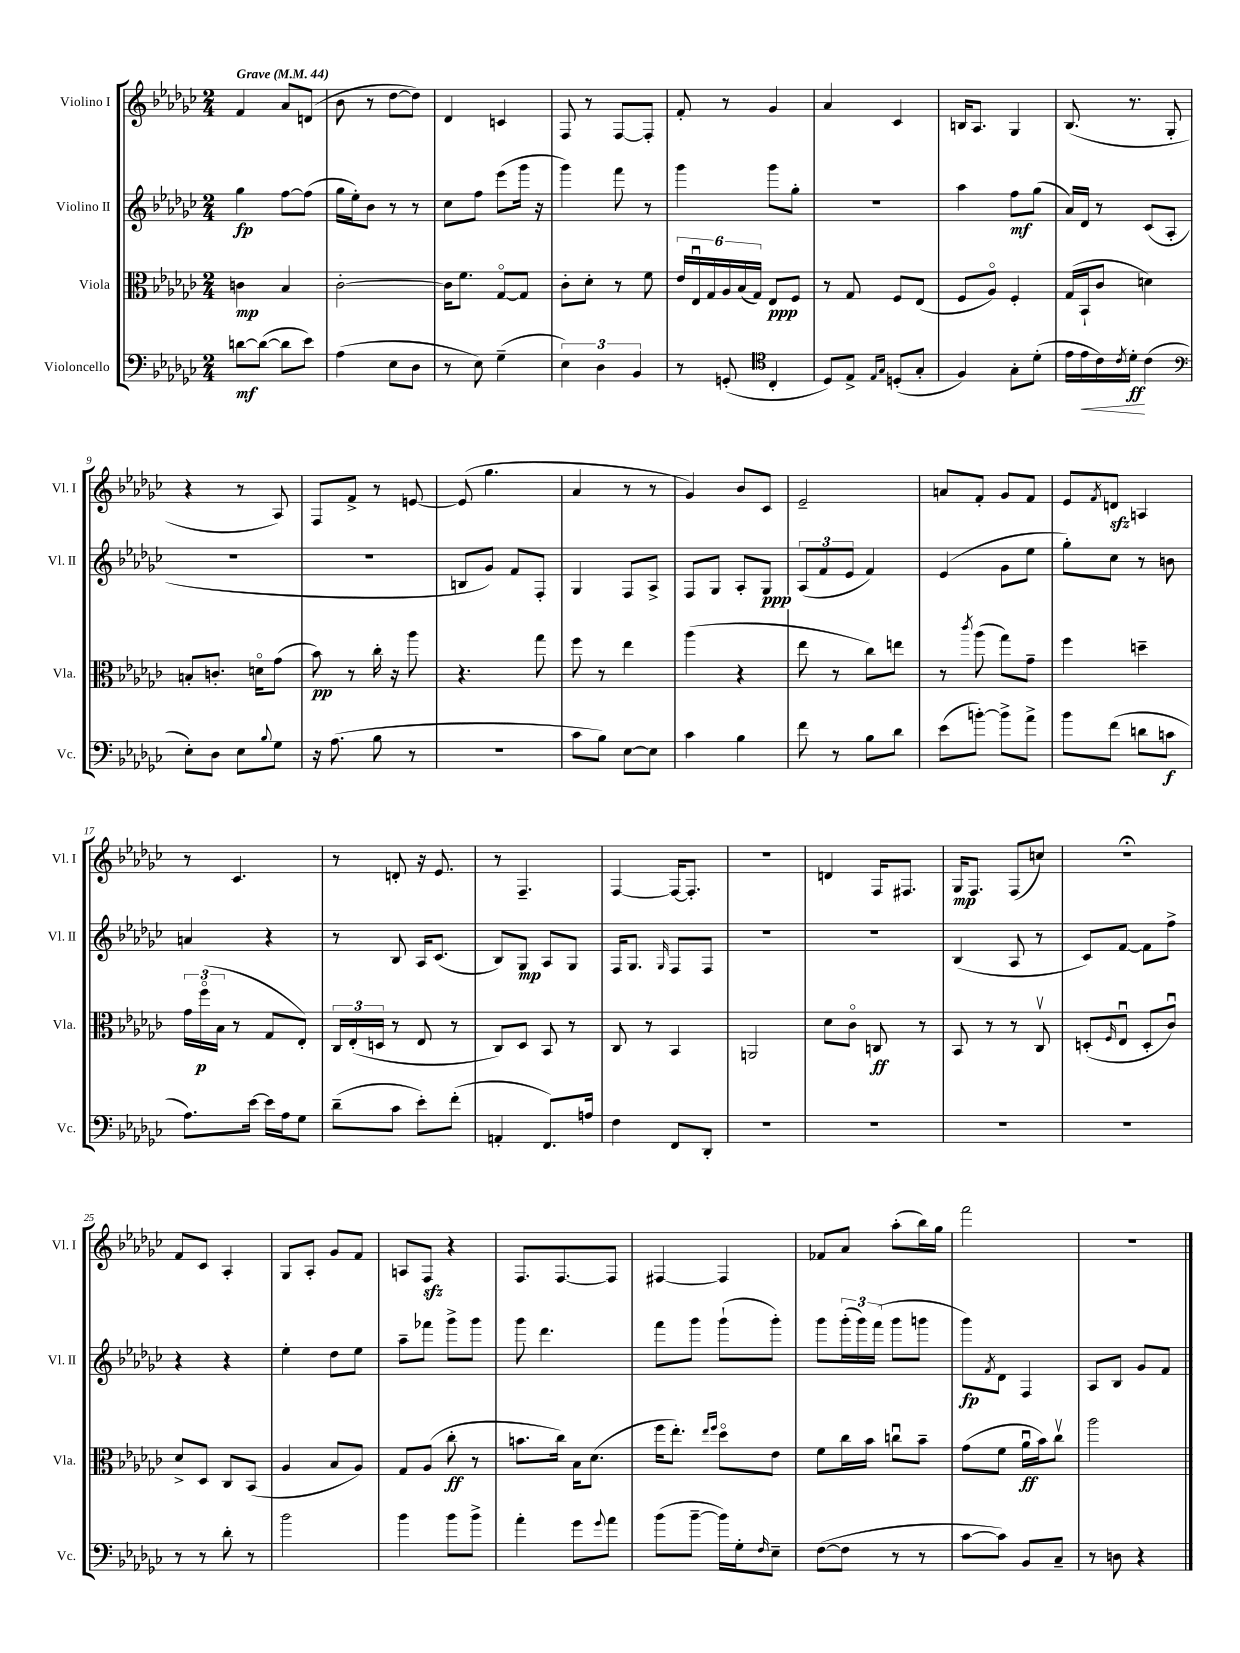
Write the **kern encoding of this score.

**kern	**kern	**kern	**kern
*staff4	*staff3	*staff2	*staff1
*clefF4	*clefC3	*clefG2	*clefG2
*k[b-e-a-d-g-c-]	*k[b-e-a-d-g-c-]	*k[b-e-a-d-g-c-]	*k[b-e-a-d-g-c-]
*M2/4	*M2/4	*M2/4	*M2/4
*MM44	*MM44	*MM44	*MM44
[8d	4c	4gg-	4f
(8d_	.	.	.
8d]	4B-	[8ff	8a-
8e-)	.	(8ff]	(8d
=	=	=	=
(4A-	[2c-'	16gg-	8b-
.	.	16ee-')	.
.	.	8b-	8r
8E-	.	8r	[8dd-
8D-	.	8r	8dd-])
=	=	=	=
8r	16c-]	8cc-	4d-
.	8.f	.	.
8E-)	.	8ff	.
(4G-~	[8G-o	(8eee-	4c
.	8G-]	16ggg-	.
.	.	16r	.
=	=	=	=
6E-)	8c-'	4ggg-)	8F
.	8d-'	.	8r
6D-	.	.	.
.	8r	8fff	[8F
6BB-	.	.	.
.	8f	8r	8F']
=	=	=	=
8r	24e-	4ggg-	8f'
.	24E-u	.	.
.	24G-	.	.
(8GG'	24A-	.	8r
.	(24B-	.	.
.	24G-)	.	.
*clefC4	*	*	*
4C-'	8E-	8ggg-	4g-
.	8F	8gg-'	.
=	=	=	=
8D-)	8r	2r	4a-
8E-^	8G-	.	.
16qqE-	.	.	.
16qqG-	.	.	.
(8D'	8F	.	4c-
8G-'	(8E-	.	.
=	=	=	=
4F)	8F	4aa-	16B
.	.	.	8.A-
.	8A-o)	.	.
8G-'	4F'	8ff	4G-
(8d-'	.	(8gg-	.
=	=	=	=
16e-	(16G-	16a-)	(8.B-
16e-	16BB-`	16d-	.
16c-)	8c-	8r	.
8qc-	.	.	.
16d-'	.	.	8.r
(4c-	4d)	(8c-	.
.	.	8A-'	8G-'
=	=	=	=
*clefF4	*	*	*
8E-')	8B'	2r	4r
8D-	8.c'	.	.
8E-	.	.	8r
.	16do	.	.
8qqB-	.	.	.
8G-	(8g-	.	8A-)
=	=	=	=
16r	8b-)	2r	8F
(8.A-	.	.	.
.	8r	.	8f^
8B-	16cc-'	.	8r
.	16r	.	.
8r	8aa-	.	[8e
=	=	=	=
2r	4.r	8B	(8e]
.	.	8g-)	4.gg-
.	.	8f	.
.	8gg-	8F'	.
=	=	=	=
8c-	8ff	4G-	4a-
8B-)	8r	.	.
[8E-	4ee-	8F	8r
8E-]	.	8A-^	8r
=	=	=	=
4c-	(4aa-	8F	4g-)
.	.	8G-	.
4B-	4r	8A-'	8b-
.	.	8G-	8c-
=	=	=	=
8f	8ee-	(12A-	2e-~
.	.	12f	.
8r	8r	.	.
.	.	12e-	.
8B-	8cc-)	4f)	.
8d-	8ee	.	.
=	=	=	=
(8e-	8r	(4e-	8a
.	8qccc-	.	.
[8b')	(8aa-	.	8f'
8b^]	8gg-)	8g-	8g-
8a-^	8g-~	8ee-	8f
=	=	=	=
8b-	4ff	8gg-')	8e-
.	.	.	8qf
(8f	.	8cc-	8d
8d	4dd~	8r	4A
8c	.	8b	.
=	=	=	=
8.A-)	24g-	4a	8r
.	(24ffo	.	.
.	24B-	.	.
.	8r	.	4.c-
[16e-	.	.	.
16e-]	8G-	4r	.
16A-	.	.	.
8G-	8E-')	.	.
=	=	=	=
(8d-~	24C-	8r	8r
.	(24E-'	.	.
.	24D	.	.
8c-	8r	8B-	8d'
8e-')	8E-	16A-	16r
.	.	(8.c-	8.e-
(8f'	8r	.	.
=	=	=	=
4AA'	8C-)	8B-)	8r
.	8D-	8G-	4.F~
8.FF)	8BB-	8A-	.
.	8r	8G-	.
16A	.	.	.
=	=	=	=
4F	8C-	16F	[4F
.	.	8.G-	.
.	8r	.	.
.	.	16qqG-	.
8FF	4BB-	8F	16F_
.	.	.	8.F']
8DD-'	.	8F	.
=	=	=	=
2r	2AA	2r	2r
=	=	=	=
2r	8d-	2r	4d
.	8c-o	.	.
.	8C	.	16F
.	.	.	8.F#
.	8r	.	.
=	=	=	=
2r	8BB-	(4B-	16G-
.	.	.	8.F
.	8r	.	.
.	8r	8A-	(8F
.	8C-v	8r	8cc)
=	=	=	=
2r	(8D'	8c-)	2r;
.	16qqF	.	.
.	8E-u	[8f	.
.	8D'	8f]	.
.	8c-u)	8ff^	.
=	=	=	=
8r	8d-^	4r	8f
8r	8D-	.	8c-
8d-'	8C-	4r	4A-'
8r	(8BB-	.	.
=	=	=	=
2b-	4A-	4ee-'	8G-
.	.	.	8A-'
.	8B-	8dd-	8g-
.	8A-)	8ee-	8f
=	=	=	=
4b-	8G-	8aa-~	8A
.	(8A-	8fff-	8F
8b-	8cc-'	8ggg-^	4r
8b-^	8r	8ggg-	.
=	=	=	=
4a-'	8.b	8ggg-	8.F
.	.	4.ddd-	.
.	16cc-)	.	[8.F
8g-	16B-	.	.
.	(8.d-	.	.
8qqg-	.	.	.
8a-	.	.	8F]
=	=	=	=
(8b-	16ff	8fff	[4F#
.	8.ee-')	.	.
[8b-~	.	8ggg-	.
.	16qqee-	.	.
.	16qqff	.	.
16b-])	8dd-o	(8ggg-`	4F#]
16G-'	.	.	.
16qqF	.	.	.
8E-~	8e-	8ggg-')	.
=	=	=	=
([8F	8f	8ggg-	8f-
8F]	16cc-	(24ggg-'	8a-
.	.	24ggg-)	.
.	16b-	.	.
.	.	(24fff	.
8r	8ccu	8ggg-	(8aa-'
8r	8b-~	8ggg	16bb-)
.	.	.	16gg-
=	=	=	=
[8c-	(8g-	8ggg-)	2fff
.	.	8qf	.
8c-])	8f	8d-	.
8BB-	16a-u	4F	.
.	16b-)	.	.
8C-~	8cc-v	.	.
=	=	=	=
8r	2aa-	8A-	2r
8D	.	8B-	.
4r	.	8g-	.
.	.	8f	.
==	==	==	==
*-	*-	*-	*-
